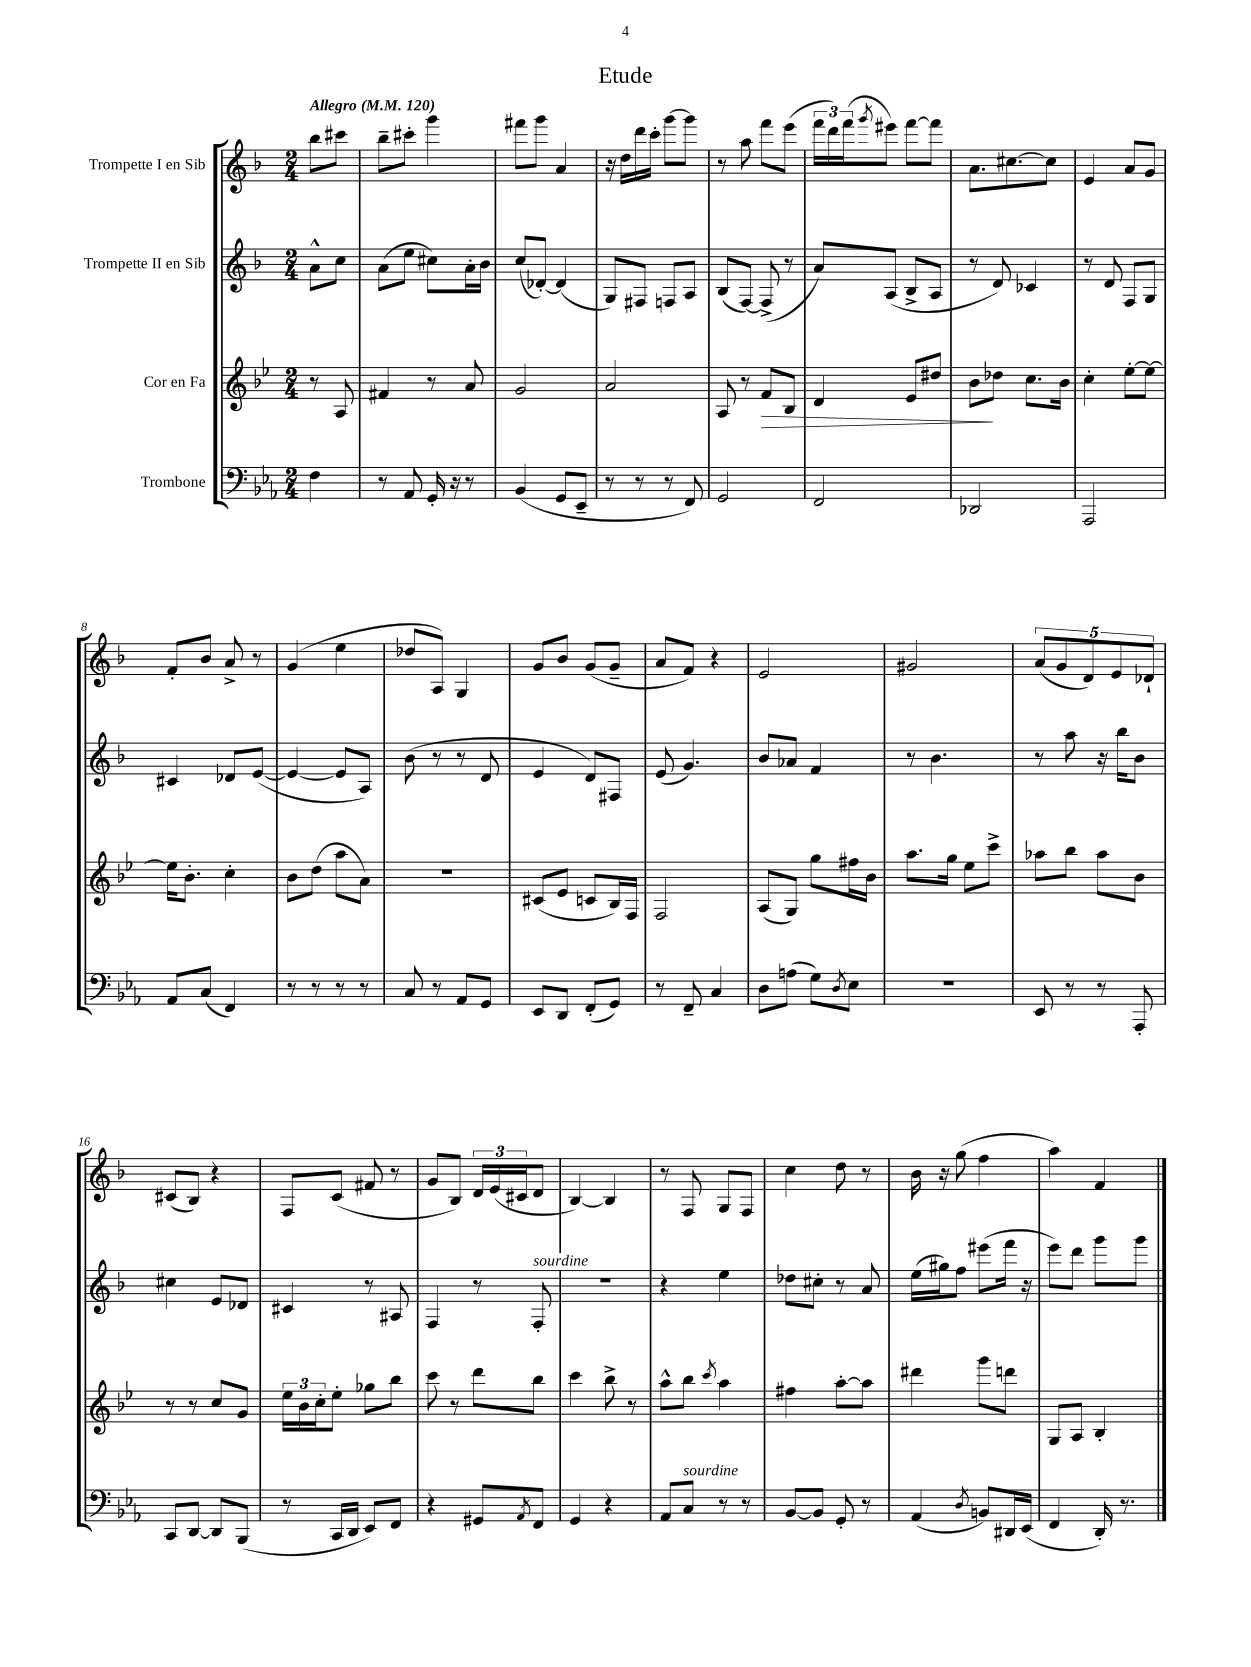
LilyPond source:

\header { title = "Etude" }
<<
\new StaffGroup <<
\new Staff = "s0" \with { instrumentName = "Trompette I en Sib" } {
    \clef treble \key f \major \numericTimeSignature \time 2/4 \partial 4 \tempo "Allegro" 4 = 120
    bes''8 cis'''8 |
    bes''8-- cis'''8-. g'''4 |
    fis'''8 g'''8 a'4 |
    r16 d''16 d'''16 c'''16-. g'''8~ g'''8 |
    r8 a''8 f'''8 e'''8( |
    \tuplet 3/2 { f'''16 d'''16) f'''16( } \acciaccatura { g'''8 } eis'''8) f'''8~ f'''8 |
    a'8. cis''8.~ cis''8 |
    e'4 a'8 g'8 |
    f'8-. bes'8 a'8-> r8 |
    g'4( e''4 |
    des''8 a8) g4 |
    g'8 bes'8 g'8( g'8-- |
    a'8 f'8) r4 |
    e'2 |
    gis'2 |
    \tuplet 5/4 { a'8( g'8 d'8) e'8 des'8-! } |
    cis'8( bes8) r4 |
    f8 c'8( fis'8 r8 |
    g'8 bes8) \tuplet 3/2 { d'16 e'16( cis'16 } d'8 |
    bes4~) bes4 |
    r8 f8 g8 f8 |
    c''4 d''8 r8 |
    bes'16 r16 g''8( f''4 |
    a''4) f'4 \bar "|." |
}
\new Staff = "s1" \with { instrumentName = "Trompette II en Sib" } {
    \clef treble \key f \major \numericTimeSignature \time 2/4 \partial 4
    a'8-^ c''8 |
    a'8( e''8 cis''8) a'16-. bes'16 |
    c''8( des'8~-.) des'4( |
    g8) fis8 f8 a8 |
    bes8( f8~) f8->( r8 |
    a'8) a8( bes8-> a8 |
    r8 d'8) ces'4 |
    r8 d'8 f8 g8 |
    cis'4 des'8 e'8~( |
    e'4~ e'8 a8) |
    bes'8( r8 r8 d'8 |
    e'4 d'8) fis8 |
    e'8( g'4.) |
    bes'8 aes'8 f'4 |
    r8 bes'4. |
    r8 a''8 r16 bes''16 bes'8 |
    cis''4 e'8 des'8 |
    cis'4 r8 ais8 |
    f4 r8 f8-.^\markup { \italic "sourdine" } |
    R2 |
    r4 e''4 |
    des''8 cis''8-. r8 a'8 |
    e''16( gis''16) f''8 eis'''8( f'''16 r16 |
    e'''8) d'''8 g'''8 g'''8 \bar "|." |
}
\new Staff = "s2" \with { instrumentName = "Cor en Fa" } {
    \clef treble \key bes \major \numericTimeSignature \time 2/4 \partial 4
    r8 a8 |
    fis'4 r8 a'8 |
    g'2 |
    a'2 |
    a8 r8 f'8\> bes8 |
    d'4 ees'8 dis''8 |
    bes'8\! des''8 c''8. bes'16 |
    c''4-. ees''8~-. ees''8~ |
    ees''16 bes'8.-. c''4-. |
    bes'8 d''8( a''8 a'8) |
    r2 |
    cis'8( ees'8 c'8 bes16) f16 |
    f2 |
    a8( g8) g''8 fis''16 bes'16 |
    a''8. g''16 ees''8 c'''8-> |
    aes''8 bes''8 aes''8 bes'8 |
    r8 r8 c''8 g'8 |
    \tuplet 3/2 { ees''16 bes'16 c''16-. } ees''8-. ges''8 bes''8 |
    c'''8 r8 d'''8 bes''8 |
    c'''4 bes''8-> r8 |
    a''8-^ bes''8 \acciaccatura { c'''8 } a''4 |
    fis''4 a''8~-. a''8 |
    dis'''4 g'''8 d'''8 |
    g8 a8 bes4-. \bar "|." |
}
\new Staff = "s3" \with { instrumentName = "Trombone" } {
    \clef bass \key ees \major \numericTimeSignature \time 2/4 \partial 4
    f4 |
    r8 aes,8 g,16-. r16 r8 |
    bes,4( g,8 ees,8-- |
    r8 r8 r8 f,8) |
    g,2 |
    f,2 |
    des,2 |
    aes,,2 |
    aes,8 c8( f,4) |
    r8 r8 r8 r8 |
    c8 r8 aes,8 g,8 |
    ees,8 d,8 f,8-.( g,8) |
    r8 f,8-- c4 |
    d8 a8( g8) \acciaccatura { d8 } ees8 |
    R2 |
    ees,8 r8 r8 aes,,8-. |
    c,8 d,8~ d,8 bes,,8( |
    r8 c,16 d,16 ees,8) f,8 |
    r4 gis,8 \acciaccatura { aes,8 } f,8 |
    g,4 r4 |
    aes,8 c8^\markup { \italic "sourdine" } r8 r8 |
    bes,8~ bes,8 g,8-. r8 |
    aes,4( \acciaccatura { d8 } b,8) dis,16 ees,16( |
    f,4 d,16-.) r8. \bar "|." |
}
>>
>>
